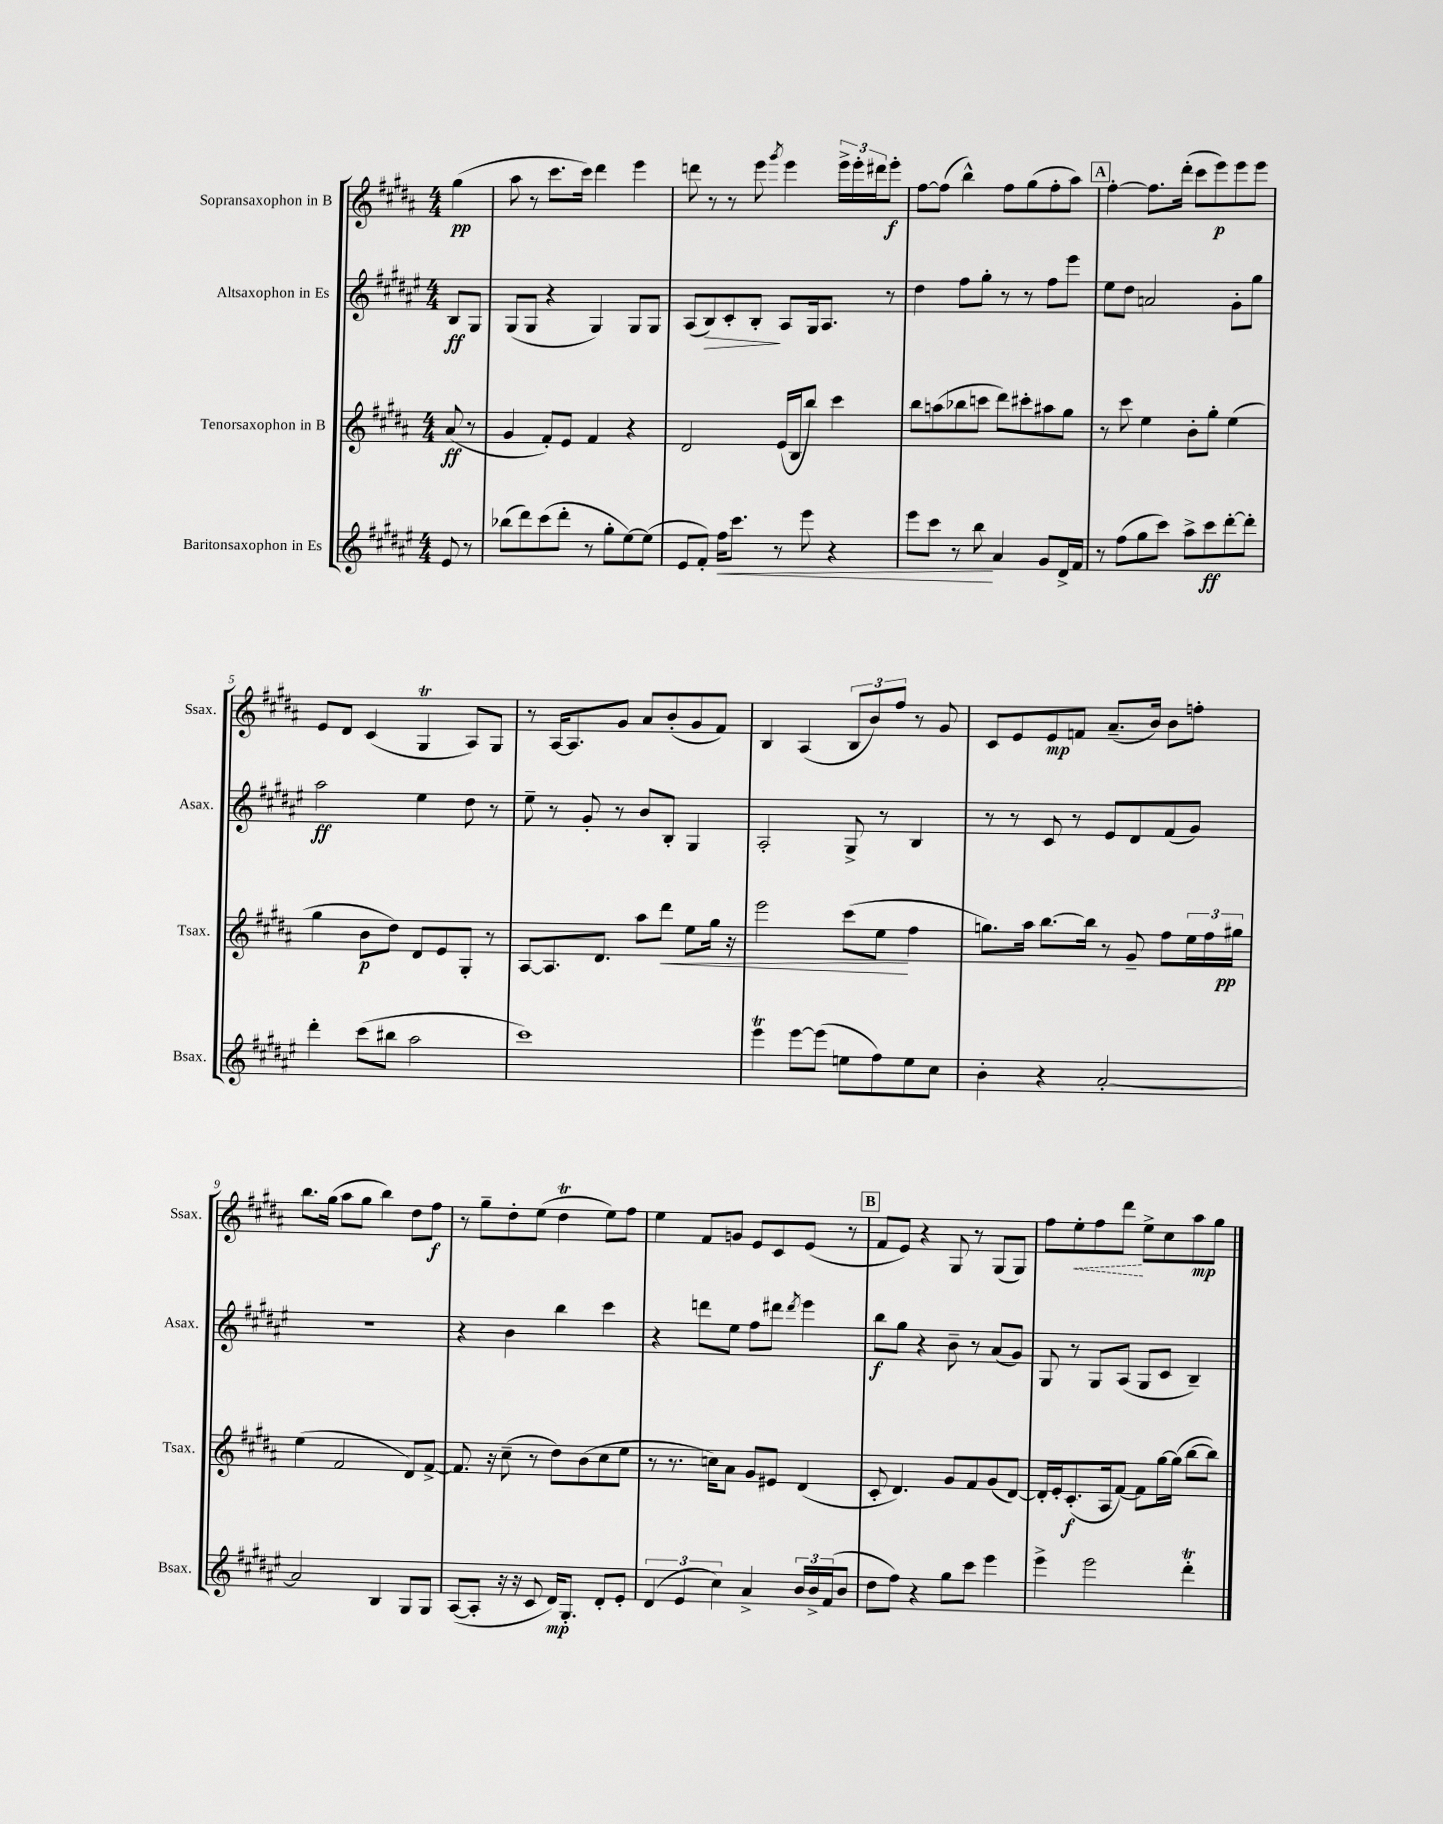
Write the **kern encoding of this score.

**kern	**kern	**kern	**kern
*staff4	*staff3	*staff2	*staff1
*clefG2	*clefG2	*clefG2	*clefG2
*k[f#c#g#d#a#e#]	*k[f#c#g#d#a#]	*k[f#c#g#d#a#e#]	*k[f#c#g#d#a#]
*M4/4	*M4/4	*M4/4	*M4/4
8e#	(8a#	8B	(4gg#
8r	8r	8G#	.
=	=	=	=
(8bb-	4g#	(8G#	8aa#
8ddd#)	.	8G#	8r
(8ccc#	8f#')	4r	8.ccc#
8ddd#'	8e	.	.
.	.	.	16ccc#)
8r	4f#	4G#)	4ddd#
8gg#'	.	.	.
[8ee#)	4r	8G#	4eee
(8ee#]	.	8G#	.
=	=	=	=
8e#	2d#	(8A#	8ddd
8f#')	.	8B)	8r
16ff#	.	8c#'	8r
8.ccc#	.	.	.
.	.	8B'	8eee
.	.	.	8qggg#
8r	(16e	8A#	4eee
.	16B	.	.
8eee#	8bb)	16G#	.
.	.	8.A#	.
4r	4ccc#	.	24eee^
.	.	.	24eee'
.	.	.	24ddd#
.	.	8r	8eee'
=	=	=	=
8eee#	8bb	4dd#	[8ff#
8ccc#	(8aa	.	(8ff#]
8r	8bb-	8ff#	4bb^^)
8bb	8ccc	8gg#'	.
4a#	8ddd#)	8r	8ff#
.	8ccc#'	8r	(8gg#
8g#	8aa#	8ff#	8ff#'
16d#^	8gg#	8eee#	8aa#)
16f#	.	.	.
=	=	=	=
8r	8r	8ee#	[4ff#'
(8ff#	8ccc#	8dd#	.
8gg#	4ee	2a	8.ff#]
8ccc#)	.	.	.
.	.	.	(16ddd#'
8aa#^	8b'	.	8ccc#
8ccc#	8gg#'	.	8eee)
[8ddd#'	(4ee	8g#'	8eee
8ddd#']	.	8gg#	8eee
=	=	=	=
4ddd#'	4gg#	2aa#	8e
.	.	.	8d#
(8ccc#	8b	.	(4c#
8bb#	8dd#)	.	.
2aa#	8d#	4ee#	4G#
.	8e	.	.
.	8G#'	8dd#	8A#)
.	8r	8r	8G#
=	=	=	=
1ccc#)	[8A#	8ee#~	8r
.	8.A#]	8r	[16A#
.	.	.	8.A#]
.	.	8g#'	.
.	8.d#	.	.
.	.	8r	8g#
.	8aa#	8b	8a#
.	8ddd#	8B'	(8b'
.	8ee	4G#	8g#
.	16gg#	.	8f#)
.	16r	.	.
=	=	=	=
4eee#	2eee	2A#'	4B
[8eee#	.	.	(4A#
(8eee#]	.	.	.
8ee	(8ccc#	8G#^	12B
.	.	.	12b)
8ff#)	8ee	8r	.
.	.	.	12ff#
8ee	4ff#	4B	8r
8cc#	.	.	8g#
=	=	=	=
4b'	8.gg)	8r	8c#
.	.	8r	8e
.	16aa#	.	.
4r	[8.bb	8c#	8e
.	.	8r	8f
.	16bb]	.	.
[2a#'	8r	8e#	(8.a#~
.	8g#~	8d#	.
.	.	.	16b)
.	8ff#	(8f#	8b
.	24ee	8g#)	8ff'
.	24ff#	.	.
.	24gg#	.	.
=	=	=	=
2a#]	(4ee	1r	8.bb
.	.	.	(16gg#
.	2f#	.	8aa#
.	.	.	8gg#
4B	.	.	4bb)
8G#	8d#)	.	8dd#
8G#	[8f#^	.	8ff#
=	=	=	=
([8A#	8.f#]	4r	8r
8A#']	.	.	8gg#~
.	16r	.	.
16r	(8cc#~	4b	8dd#'
16r	.	.	.
8c#	8r	.	(8ee
16d#)	8dd#)	4bb	4dd#
8.G#'	.	.	.
.	(8b	.	.
8d#'	8cc#	4ccc#	8ee)
8e#'	8ee	.	8ff#
=	=	=	=
(6d#	8r	4r	4ee
.	8.r	.	.
6e#	.	.	.
.	.	8ddd	8f#
.	16cc)	.	.
6cc#)	.	.	.
.	8a#	8ee#	8g
4a#^	8g#	8ff#	8e
.	8e#	8ddd#	8c#
.	.	8qddd#	.
24b	(4d#	4eee#	(8e
24b^	.	.	.
(24f#	.	.	.
8b	.	.	8r
=	=	=	=
8dd#	8c#'	8bb	8f#
8ff#)	4.d#)	8gg#	8e)
4r	.	4r	4r
8gg#	8g#	8b~	8G#
8ccc#	8f#	8r	8r
4eee#	(8g#	(8a#	(8G#
.	[8d#)	8g#)	8G#)
=	=	=	=
4eee#^	16d#']	8G#	8ff#
.	16e'	.	.
.	(8.c#'	8r	8ee'
2eee#	.	8G#	8ff#
.	16A#	.	.
.	[8f#)	(8A#	8ddd#
.	8f#]	8G#	8ee^
.	[16gg#	8c#	8cc#
.	(16gg#]	.	.
4ddd#'	[8bb	4B~)	8aa#
.	8bb])	.	8gg#
==	==	==	==
*-	*-	*-	*-
